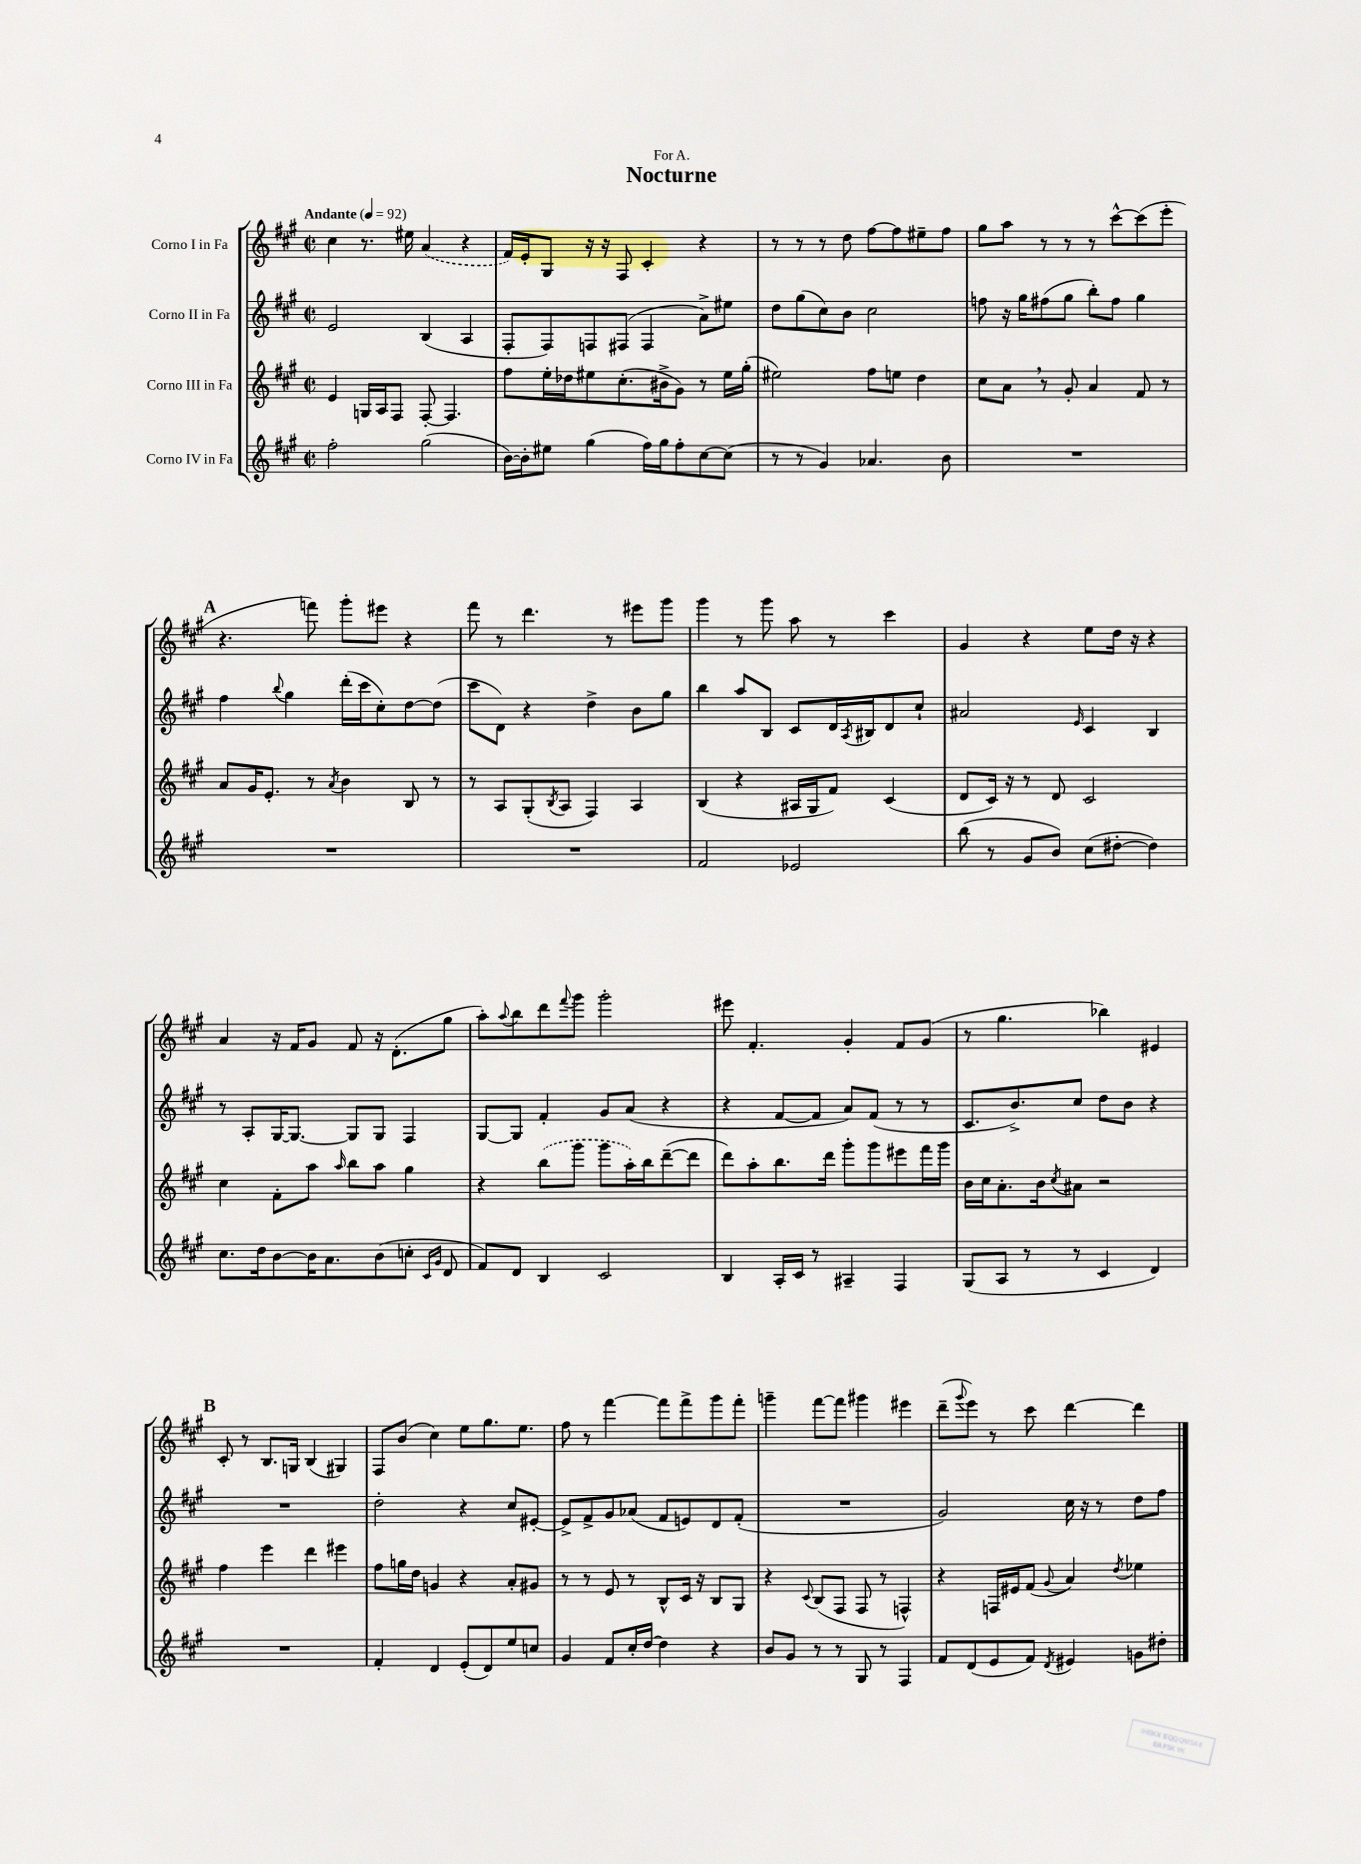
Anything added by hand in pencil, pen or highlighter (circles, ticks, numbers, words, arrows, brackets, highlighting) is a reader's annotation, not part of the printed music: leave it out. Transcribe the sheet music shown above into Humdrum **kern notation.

**kern	**kern	**kern	**kern
*staff4	*staff3	*staff2	*staff1
*clefG2	*clefG2	*clefG2	*clefG2
*k[f#c#g#]	*k[f#c#g#]	*k[f#c#g#]	*k[f#c#g#]
*M2/2	*M2/2	*M2/2	*M2/2
*met(c|)	*met(c|)	*met(c|)	*met(c|)
*MM92	*MM92	*MM92	*MM92
2ff#'\	4e/	2e/	4cc#\
.	16G/LL	.	8.r
.	16A/J	.	.
.	8F#/J	.	.
.	.	.	16ee#\
(2gg#\	[8F#'/	(4B/	(4a/
.	4.F#/]	.	.
.	.	4A/	4r
=	=	=	=
[16b\LL)	8ff#\L	8F#'/L	16f#/LL)
16b'\]J	.	.	16e'/J
8ee#\J	16ee'\L	8F#/)	8G#/J
.	16dd-\J	.	.
(4gg#\	8ee#\	8F/	16r
.	.	.	16r
.	(8.cc#'\	(8F#/J	8F#/
16ff#\LL)	.	4F#/	4c#'/
16gg#\J	16b#^\k	.	.
8ff#'\	8g#\J)	.	.
[8cc#\	8r	8a^\L)	4r
(8cc#\]J	16ee#\LL	8ee#\J	.
.	(16gg#'\JJ	.	.
=	=	=	=
8r	2ee#\)	8dd\L	8r
8r	.	(8gg#\	8r
4g#/)	.	8cc#\)	8r
.	.	8b\J	8dd\
4.a-/	8ff#\L	2cc#\	[8ff#\L
.	8ee\J	.	8ff#\]
.	4dd\	.	8ee#~\
8b\	.	.	8ff#\J
=	=	=	=
1r	8cc#\L	8ff\	8gg#\L
.	8a\J	16r	8aa\J
.	.	16gg#\LK	.
.	8r	(8ff#\	8r
.	8g#'/	8gg#\J	8r
.	4a/	8bb'\L)	8r
.	.	8ff#\J	[8ccc#^^\L
.	8f#/	4gg#\	(8ccc#\]
.	8r	.	8eee'\J
=	=	=	=
1r	8a/L	4ff#\	4.r
.	16g#/K	.	.
.	8.e'/J	.	.
.	.	8qqbb/	.
.	.	4gg#\	.
.	8r	.	8fff\)
.	8qa/	.	.
.	4b\	(16ddd'\LL	8ggg#'\L
.	.	16ccc#\J	.
.	.	8cc#'\)	8eee#\J
.	8B/	[8dd\	4r
.	8r	(8dd\]J	.
=	=	=	=
1r	8r	8ccc#\L	8fff#\
.	8A/L	8d\J)	8r
.	(8G#'/	4r	4.ddd\
.	8qB/	.	.
.	8A/J	.	.
.	4F#/)	4dd^\	.
.	.	.	8r
.	4A/	8b\L	8eee#\L
.	.	8gg#\J	8ggg#\J
=	=	=	=
2f#/	(4B/	4bb\	4ggg#\
.	4r	8aa/L	8r
.	.	8B/J	8ggg#\
2e-/	16A#/LL	8c#/L	8aa\
.	16G#/J	.	.
.	8f#/J)	16d/L	8r
.	.	8qA/	.
.	.	16B#/J	.
.	(4c#/	8d/	4ccc#\
.	.	8cc#`/J	.
=	=	=	=
(8bb\	8d/L	2a#/	4g#/
8r	16c#/Jk)	.	.
.	16r	.	.
8g#/L	8r	.	4r
8b/J)	8d/	.	.
.	.	16qqe/	.
(8cc#\L	2c#/	4c#/	8ee\L
[8dd#'\J	.	.	16dd\Jk
.	.	.	16r
4dd#\])	.	4B/	4r
=	=	=	=
8.cc#\L	4cc#\	8r	4a/
.	.	8A'/L	.
16dd\k	.	.	.
[8b\	8f#'\L	[16G#/K	16r
.	.	8.G#/_J	16f#/LK
16b\]K	8aa\J	.	8g#/J
8.a\	.	.	.
.	16qqaa/	.	.
.	8bb\L	8G#/]L	8f#/
(8b\	8aa\J	8G#/J	16r
.	.	.	(8.d'\L
8cc'\J	4gg#\	4F#/	.
16qqc#/LL	.	.	.
16qqg#/JJ	.	.	.
8d/	.	.	8gg#\J
=	=	=	=
8f#/L)	4r	[8G#/L	8aa'\L)
.	.	.	8qqaa/
8d/J	.	8G#/]J	8bb\
4B/	(8bb\L	4f#'/	8ddd\
.	.	.	8qqfff#/
.	8ggg#\J	.	8ggg#\J
2c#/	8ggg#\L	8g#/L	2ggg#'\
.	16aa'\L)	(8a/J	.
.	16bb\J	.	.
.	([8ddd~\	4r	.
.	8ddd\]J	.	.
=	=	=	=
4B/	8ddd\L)	4r	8eee#\
.	8aa'\	.	4.f#'/
16A'/LL	8.bb\	[8f#/L	.
16c#/JJ	.	.	.
8r	.	8f#/]J	.
.	16ddd\Jk	.	.
4A#~/	8ggg#'\L	8a/L)	4g#'/
.	8ggg#\	(8f#/J	.
4F#/	8eee#\	8r	8f#/L
.	16fff#\L	8r	(8g#/J
.	16ggg#\JJ	.	.
=	=	=	=
(8G#/L	16b\LL	8.c#/L	8r
.	16cc#\J	.	.
8A/J	8.a'\	.	4.gg#\
.	.	8.b^/)	.
8r	.	.	.
.	16b\k	.	.
.	8qcc#/	.	.
8r	8a#\J	8cc#/J	.
4c#/	2r	8dd\L	4bb-\)
.	.	8b\J	.
4d/)	.	4r	4e#/
=	=	=	=
1r	4ff#\	1r	8c#'/
.	.	.	8r
.	4eee\	.	8.B/L
.	.	.	16G/Jk
.	4ddd\	.	(4B/
.	4eee#\	.	4G#/)
=	=	=	=
4f#'/	8ff#\L	2dd'\	8F#/L
.	16gg\L	.	(8b/J
.	16dd\JJ	.	.
4d/	4g/	.	4cc#\)
(8e'/L	4r	4r	8ee\L
8d/)	.	.	8.gg#\
8ee/	8a'/L	8cc#/L	.
.	.	.	8.ee\J
8cc/J	8g#/J	[8e#'/J	.
=	=	=	=
4g#/	8r	8e#^/]L	8ff#\
.	8r	8f#^/	8r
8f#/L	8e/	8g#/	[4fff#\
16cc#'/L	8r	(8a-/J	.
[16dd/JJ	.	.	.
4dd\]	8B^^/L	8f#/L	8fff#\]L
.	16c#/Jk	8e/)	8fff#^\
.	16r	.	.
4r	8B/L	8d/	8ggg#\
.	8G#/J	(8f#'/J	8fff#'\J
=	=	=	=
8b/L	4r	1r	4ggg~\
8g#/J	.	.	.
.	8qqc#/	.	.
8r	(8B/L	.	[8fff#\L
8r	8F#/J	.	8fff#\]J
8G#/	8F#/	.	4ggg#\
8r	8r	.	.
4F#/	4F^^/)	.	4eee#\
=	=	=	=
8f#/L	4r	2g#/)	(8ddd~\L
.	.	.	8qqggg#/
(8d/	.	.	8eee\J)
8e/	16F/LL	.	8r
.	16e#/J	.	.
8f#/J)	(8f#/J	.	8ccc#\
8qd/	8qqg#/	.	.
4e#/	4a/)	16cc#\	[4ddd\
.	.	16r	.
.	.	8r	.
.	8qdd/	.	.
8g\L	4ee-\	8dd\L	4ddd\]
8dd#'\J	.	8ff#\J	.
==	==	==	==
*-	*-	*-	*-
